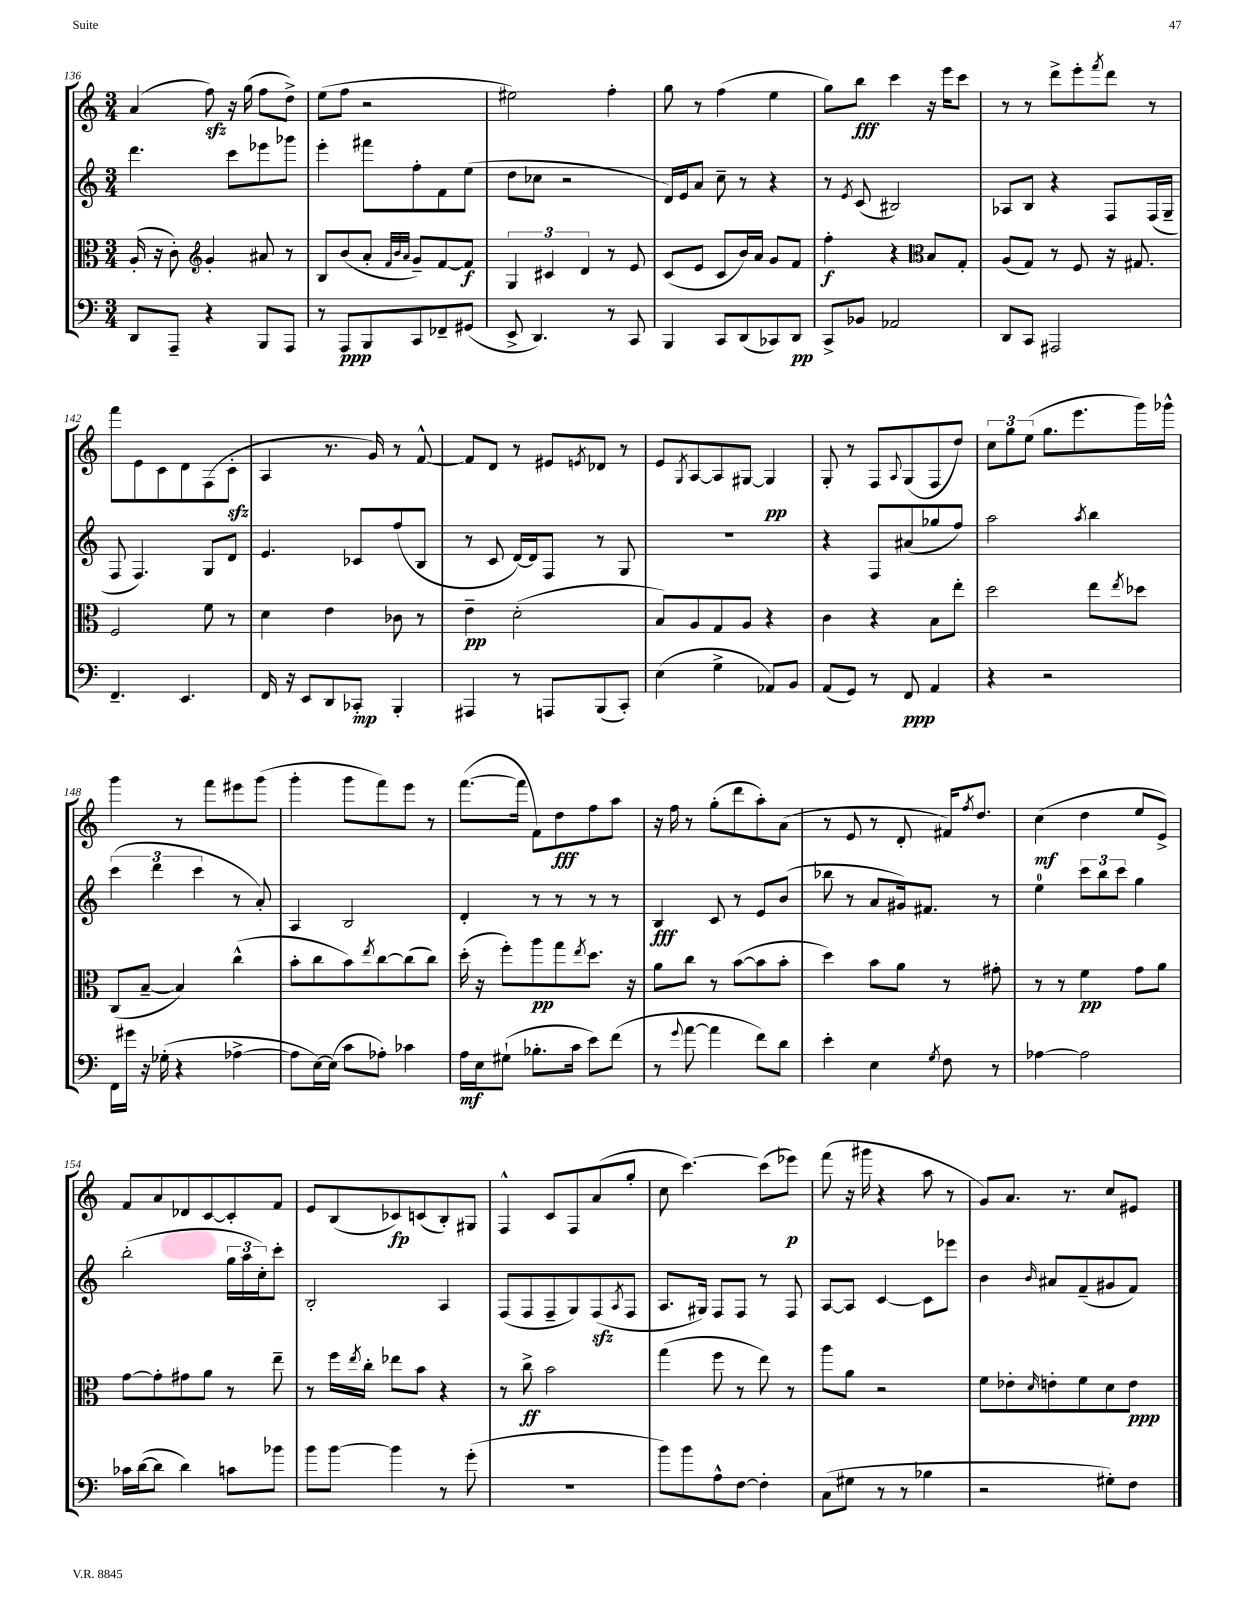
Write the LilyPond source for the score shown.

<<
\new StaffGroup <<
\new Staff = "s0" {
    \clef treble \key c \major \numericTimeSignature \time 3/4
    a'4( f''8\sfz) r16 g''16( f''8 d''8->) |
    e''8( f''8 r2 |
    eis''2) f''4-. |
    g''8 r8 f''4( e''4 |
    g''8) b''8\fff c'''4 r16 e'''16 c'''8 |
    r8 r8 d'''8-> e'''8-. \acciaccatura { f'''8 } d'''8 r8 |
    f'''8 e'8 c'8 d'8 f8( c'8-.\sfz |
    a4 r8. g'16) r8 f'8~-^ |
    f'8 d'8 r8 eis'8 \acciaccatura { e'8 } des'8 r8 |
    e'8 \acciaccatura { g8 } a8~ a8 gis8~ gis4\pp |
    g8-. r8 f8 \appoggiatura { a8 } g8( f8 d''8) |
    \tuplet 3/2 { c''8 g''8 e''8( } g''8. e'''8. g'''16) ges'''16-^ |
    g'''4 r8 f'''8 eis'''8 g'''8( |
    g'''4-. g'''8 f'''8) e'''8 r8 |
    f'''8.~( f'''16 f'8) d''8\fff f''8 a''8 |
    r16 f''16 r8 g''8-.( d'''8 a''8-.) a'8( |
    r8 e'8 r8 d'8-. fis'16) \acciaccatura { f''8 } d''8. |
    c''4\mf( d''4 e''8 e'8->) |
    f'8 a'8 des'8 c'8~ c'8-. f'8 |
    e'8 b8( ces'8\fp) c'8( b8-.) gis8 |
    f4-^ c'8 f8 a'8( g''8-. |
    c''8 c'''4.~) c'''8( ees'''8\p) |
    f'''8( r16 gis'''16 r4 a''8 r8 |
    g'8) a'8. r8. c''8 eis'8 \bar "|." |
}
\new Staff = "s1" {
    \clef treble \key c \major \numericTimeSignature \time 3/4
    d'''4. c'''8 ees'''8 ges'''8 |
    e'''4-. fis'''8 f''8-. f'8 e''8( |
    d''8 ces''8 r2 |
    d'16) e'16 a'8 c''8-- r8 r4 |
    r8 \acciaccatura { e'8 } c'8( bis2) |
    aes8 b8 r4 f8 f16( g16-- |
    f8 f4.) g8 d'8 |
    e'4. ces'8 f''8( b8 |
    r8 c'8 d'16~) d'16 f8 r8 g8 |
    R2. |
    r4 f8 ais'8( ges''8 f''8) |
    a''2 \acciaccatura { a''8 } b''4 |
    \tuplet 3/2 { c'''4( d'''4 c'''4 } r8 a'8-.) |
    a4 b2 |
    d'4-. r8 r8 r8 r8 |
    b4\fff c'8 r8 e'8 b'8( |
    bes''8 r8 a'8 gis'16) fis'8. r8 |
    e''4-0 \tuplet 3/2 { c'''8 b''8 c'''8 } g''4 |
    b''2-.( \tuplet 3/2 { g''16 a''16 c''16-.) } c'''8-. |
    b2-. a4 |
    f8( f8 f8-- g8) f8\sfz( \acciaccatura { a8 } f8 |
    a8. gis16) f8 f8 r8 f8 |
    a8~ a8 c'4~ c'8 ees'''8 |
    b'4 \grace { b'16 } ais'8 f'8--( gis'8 f'8) \bar "|." |
}
\new Staff = "s2" {
    \clef alto \key c \major \numericTimeSignature \time 3/4
    a16-.( r16 c'8-.) \clef treble g'4-. ais'8 r8 |
    b8 b'8( a'8-. \grace { f'32 b'32 a'32 } g'8--) f'8~ f'8\f |
    \tuplet 3/2 { g4 cis'4 d'4 } r8 e'8 |
    c'8( e'8 c'8 b'16) a'16 g'8 f'8 |
    f''4-.\f r4 \clef alto b8 g8-. |
    a8( g8) r8 f8 r16 gis8. |
    f2 f'8 r8 |
    d'4 e'4 ces'8 r8 |
    e'4--\pp d'2-.( |
    b8) a8 g8 a8 r4 |
    c'4 r4 b8 e''8-. |
    d''2 e''8 \acciaccatura { e''8 } des''8 |
    c8( b8~-- b4) c''4-^( |
    b'8-. c''8 b'8) \acciaccatura { e''8 } c''8~ c''8( c''8) |
    d''16-.( r16 f''8-.) a''8\pp g''8 \acciaccatura { e''8 } d''8. r16 |
    a'8 c''8 r8 b'8~( b'8 b'8-. |
    d''4) b'8 a'8 r8 gis'8-. |
    r8 r8 f'4\pp g'8 a'8 |
    g'8~ g'8-. gis'8 a'8 r8 e''8-- |
    r8 f''16 \acciaccatura { e''8 } c''16-. ees''8 b'8 r4 |
    r8 c''8->\ff b'2 |
    g''4( f''8 r8 e''8) r8 |
    a''8 a'8 r2 |
    f'8 ees'8-. \grace { d'16 } e'8-. f'8 d'8 e'8\ppp \bar "|." |
}
\new Staff = "s3" {
    \clef bass \key c \major \numericTimeSignature \time 3/4
    d,8 a,,8-- r4 b,,8 a,,8 |
    r8 a,,8\ppp b,,8 c,8 fes,8-- gis,8( |
    e,8-> d,4.) r8 c,8 |
    b,,4 c,8 d,8( ces,8) d,8\pp |
    c,8-> bes,8 aes,2 |
    d,8 c,8 ais,,2 |
    f,4.-- e,4. |
    f,16 r16 e,8 d,8 ces,8-.\mp b,,4-. |
    ais,,4 r8 a,,8 b,,8( c,8-.) |
    e4( g4-> aes,8) b,8 |
    a,8( g,8) r8 f,8\ppp a,4 |
    r4 r2 |
    f,16 gis'16 r16 ges16-.( r4 aes4~-> |
    aes8 e16~) e16( c'8 aes8-.) ces'4 |
    a16\mf e16 gis8-!( bes8.-. c'16 e'8) f'8( |
    r8 \appoggiatura { g'8 } a'8~ a'4 f'8) d'8 |
    e'4-. e4 \acciaccatura { g8 } f8 r8 |
    aes4~ aes2 |
    ces'16 d'16~( d'8 d'4) c'8 bes'8 |
    b'8 b'8~ b'4 r8 g'8-.( |
    R2. |
    b'8) b'8 a8-^ f8~ f4-. |
    c8( gis8 r8 r8 bes4 |
    r2 gis8-.) f8 \bar "|." |
}
>>
>>
\layout { \context { \Score currentBarNumber = #136 } }
